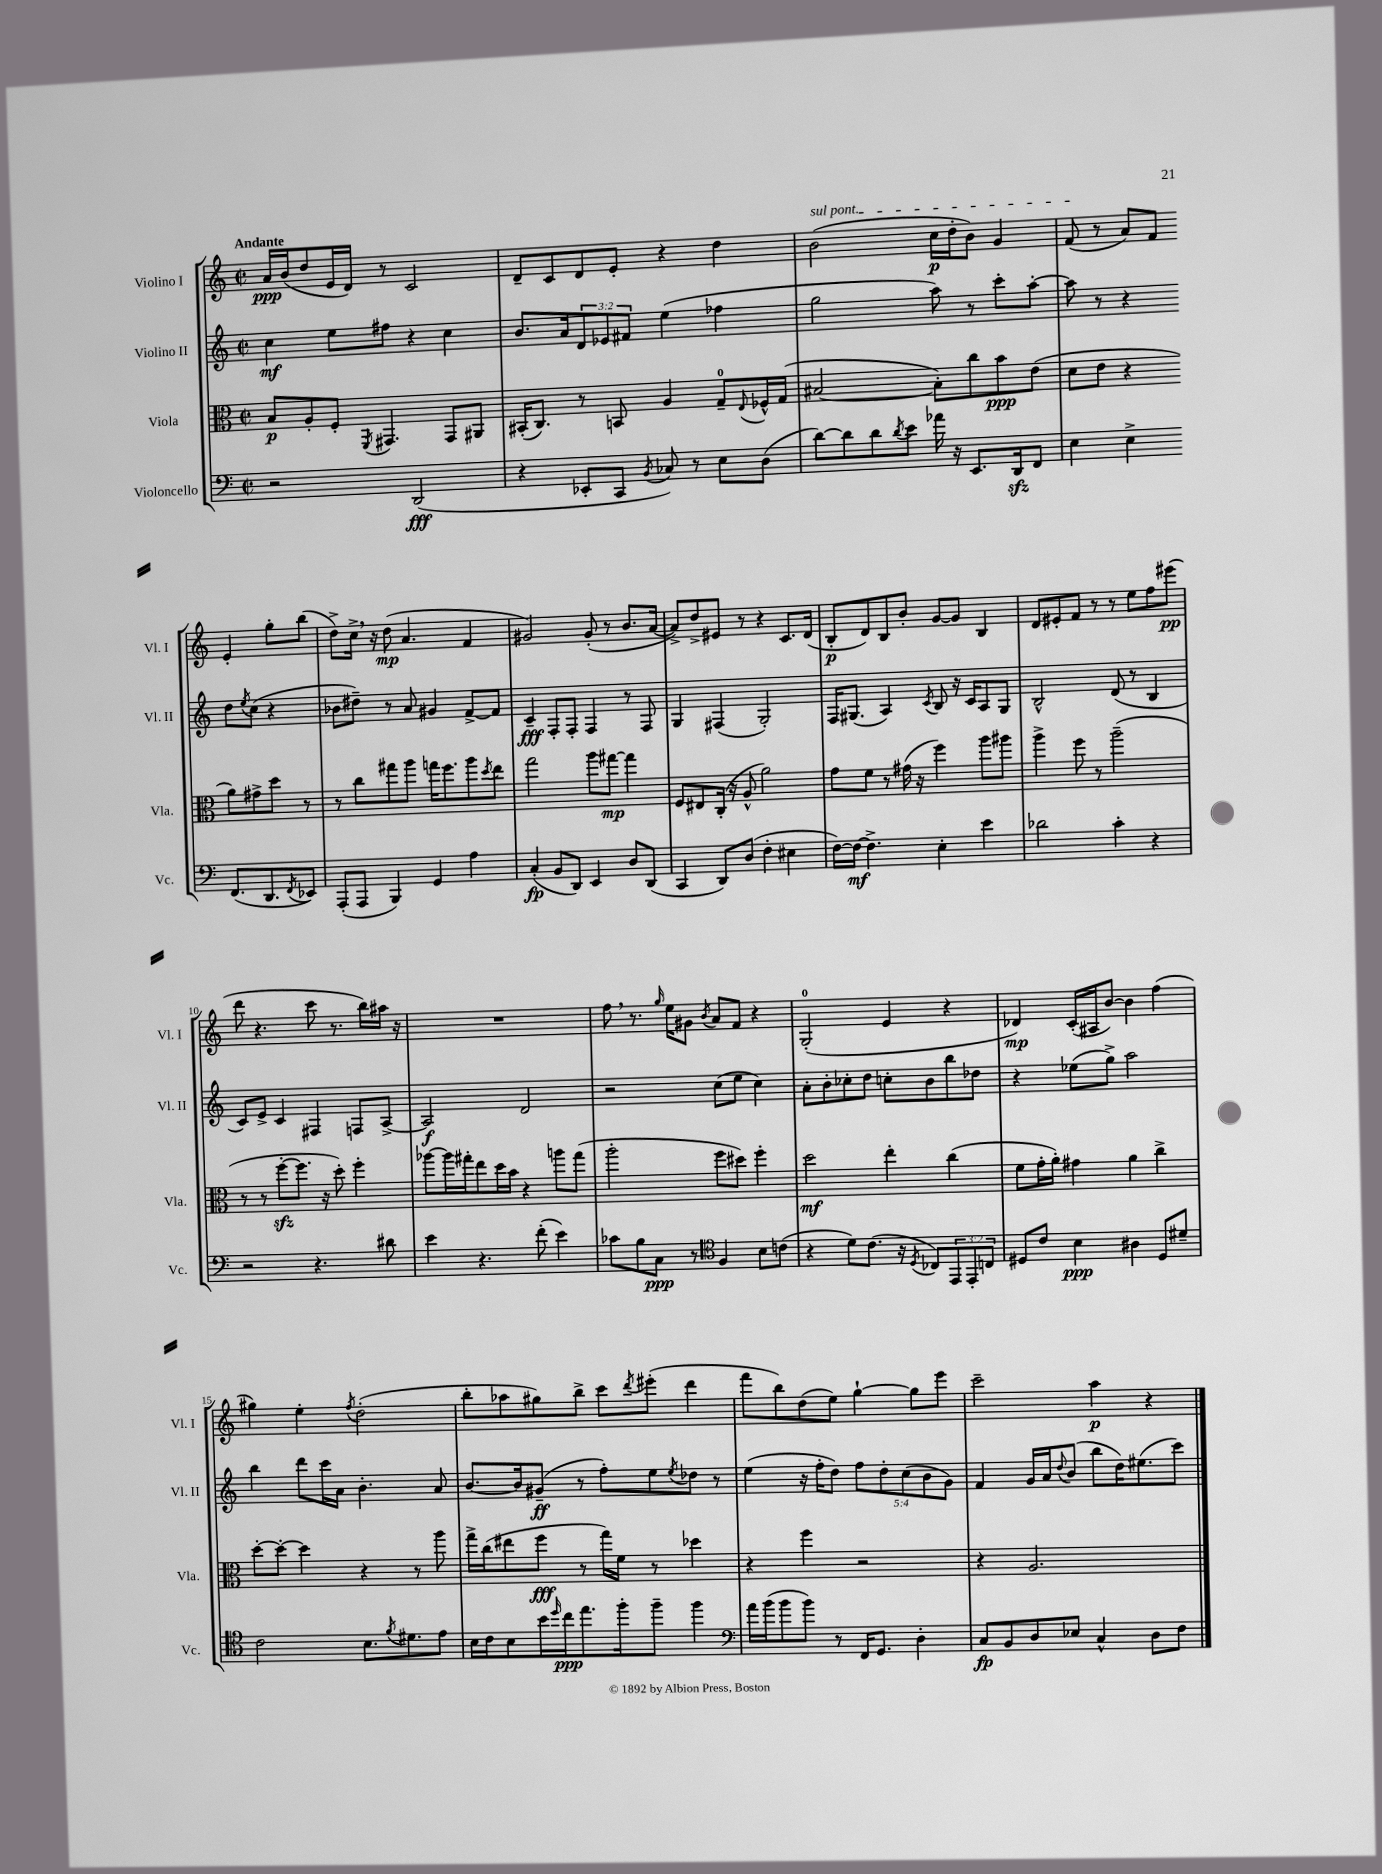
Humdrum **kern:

**kern	**kern	**kern	**kern
*staff4	*staff3	*staff2	*staff1
*clefF4	*clefC3	*clefG2	*clefG2
*k[]	*k[]	*k[]	*k[]
*M2/2	*M2/2	*M2/2	*M2/2
*met(c|)	*met(c|)	*met(c|)	*met(c|)
2r	8B/L	4cc\	16a/LL
.	.	.	(16b/J
.	8A'/	.	8dd/
.	8F'/J	8ee\L	16e/L
.	.	.	16d/JJ)
.	8qFF/	.	.
.	4.GG#/	8ff#\J	8r
(2DD/	.	4r	2c/
.	8GG#/L	4cc\	.
.	8AA#/J	.	.
=	=	=	=
4r	(16BB#'/LK	8.b/L	8d~/L
.	8.C/J)	.	.
.	.	.	8c/
.	.	16a/k	.
8EE-'/L	8r	12d/	8d/
.	.	12e-/	.
8CC/J	8BB/	.	8e'/J
.	.	12f#/J	.
8qBB/	.	.	.
8C-/)	4A/	(4ee\	4r
8r	.	.	.
8E\L	8G~/L	4ff-\	4dd\
.	8qqE/	.	.
(8D\J	16F-^^/L	.	.
.	(16G/JJ	.	.
=	=	=	=
[8d\L)	[2B#/	2gg\	(2b\
8d\]	.	.	.
8d\	.	.	.
8qd/	.	.	.
8e\J	.	.	.
16a-\	8B#'\]L)	8aa\)	16cc\LL
16r	.	.	16dd'\J
8.EE/L	8cc\	8r	8b\J)
.	8b\	8ccc'\L	4g/
16DD/k	.	.	.
8FF/J	(8e\J	[8aa'\J	.
=	=	=	=
4E\	8d\L	8aa\]	(8f/
.	8e\J	8r	8r
4E^\	4r	4r	8a/L)
.	.	.	8f/J
(8.FF/L	8a\L)	8dd\L	4e'/
.	.	8qee/	.
.	8g#^\	(8cc\J	.
8.DD/	.	.	.
.	8dd\J	4r	8gg'\L
8qFF/	.	.	.
8EE-/J)	8r	.	(8bb\J
=	=	=	=
(8AAA'/L	8r	8b-\L	8dd^\L)
8AAA/J	8cc\L	8dd#~\J)	16cc^\Jk
.	.	.	16r
4BBB/)	8gg#\	8r	(8dd\
.	8aa\J	8a/	4.a/
4GG/	16gg\LK	4g#/	.
.	8.ff\	.	.
4A\	8aa\	[8f^/L	4f/
.	8qdd/	.	.
.	8ee\J	8f/]J	.
=	=	=	=
(4C'/	2gg\	4c~/	2g#/)
8BB/L	.	8F'/L	.
8DD/J)	.	8F'/J	.
4EE/	8aa\L	4F/	(8g#'/
.	[8gg#\J	.	8r
8D/L	4gg#\]	8r	8.b/L
(8DD/J	.	8F/	.
.	.	.	[16a/Jk
=	=	=	=
4CC/	8F/L	4G/	8a^/]L)
.	8E#/	.	8dd^/
8DD/L)	(16C'/Jk	(4F#/	8e#/J
.	16r	.	.
(8D/J	8A^^/	.	8r
4F'\	2a\)	2G'/)	4r
4E#\	.	.	8.c/L
.	.	.	(16d/Jk
=	=	=	=
[16F\LL)	8g\L	16F/LK	8B'/L
16F\_JJ	.	(8.G#/J	.
4.F^\]	8f\J	.	8d/)
.	8r	4A/)	8B/
.	(16g#\	.	8b'/J
.	16r	.	.
.	.	8qc/	.
4E'\	4ff\)	8B/	[8g/L
.	.	16r	8g/]J
.	.	16c/LK	.
4e\	8aa\L	8A/	4B/
.	8aa#\J	8G#/J	.
=	=	=	=
2d-\	4aa^\	2B^^/	8d/L
.	.	.	8e#'/
.	8ff\	.	8f/J
.	8r	.	8r
4c'\	(2aa~\	(8d/	8r
.	.	8r	8ee\L
4r	.	4B/	8ff\
.	.	.	(8eee#\J
=	=	=	=
2r	8r	8c/L)	8ddd\
.	8r	8e^/J	4.r
.	[8ff'\L	4c/	.
.	8.ff\]J	.	.
4.r	.	4F#/	8ccc\
.	16r	.	.
.	8dd'\)	.	8.r
.	4ff'\	8F/L	.
.	.	.	16bb\LL)
8d#\	.	[8A^/J	16aa#\JJ
.	.	.	16r
=	=	=	=
4e\	[8aa-\L	2A/]	1r
.	16aa-\]L	.	.
.	16gg#'\J	.	.
4.r	8ee\	.	.
.	16dd\L	.	.
.	16b\JJ	.	.
.	4r	2d/	.
(8f'\	.	.	.
4e\)	8aa\L	.	.
.	(8gg#\J	.	.
=	=	=	=
8c-\L	2aa'\	2r	8ff\
8B\	.	.	8.r
8C\J	.	.	.
.	.	.	16qqgg/
.	.	.	16ee\LK
8r	.	.	8g#\J
*clefC4	*	*	*
.	.	.	8qb/
4F/	8ff\L	(8cc\L	8a/L
.	8dd#\J)	8ee\J	8f/J
8B\L	4ff'\	4cc\)	4r
(8c\J	.	.	.
=	=	=	=
4r	2dd\	8a'\L	(2G'/
.	.	8b'\	.
8d\L)	.	8cc-'\	.
(8.c\J	.	8dd\J	.
.	4ee'\	8cc'\L	4e/
16r	.	.	.
8qD/	.	.	.
8C-/L)	.	8b\	.
12EE/	(4cc\	8bb\	4r
12EE'/	.	.	.
.	.	8dd-\J	.
12C/J	.	.	.
=	=	=	=
8D#/L	8f\L	4r	4d-/)
8c/J	16g'\L	.	.
.	16a'\JJ)	.	.
4B\	4g#\	(8ee-\L	(16c'/LL
.	.	.	16A#/J
.	.	8gg^\J)	[8b/J)
4A#\	4a\	2aa\	4b\]
8D#/L	4cc^\	.	(4ff\
8d#~/J	.	.	.
=	=	=	=
2c\	[8dd'\L	4bb\	4gg#\)
.	8dd'\_J	.	.
.	4dd\]	8ddd\L	4ee'\
.	.	16ccc\L	.
.	.	16a\JJ	.
.	.	.	8qff/
8.B\L	4r	4.b'\	(2dd'\
8qf/	.	.	.
8.d#\	.	.	.
.	8r	.	.
8e\J	8aa\	8a/	.
=	=	=	=
16B\LL	16gg^\LL	[8.b/L	8bb'\L
16c\J	(16cc\J	.	.
8B\	8ee#\	.	8aa-\
.	.	16b/]k	.
16b\L	8ff\J	(8g#~/J	8gg#\)
16qqdd/	.	.	.
16cc\J	.	.	.
8.ee\	8r	8r	8bb^\J
.	16gg\LL)	8ff'\L)	8ccc\L
16ff'\k	16f\JJ	.	.
.	.	.	8qddd/
8ff~\J	8r	8ee\	(8eee#'\J
.	.	8qee/	.
4ff\	4dd-\	8dd-\J	4ddd\
.	.	8r	.
=	=	=	=
*clefF4	*	*	*
16a\LL	4r	(4ee\	8fff\L
(16b\J	.	.	.
8b\	.	.	8bb\)
8b\J)	4ff\	16r	(8dd\
.	.	16ff'\LK	.
8r	.	8dd\J)	8ee\J)
16FF/LK	2r	10ff\L	[4gg`\
8.GG/J	.	.	.
.	.	10dd'\	.
.	.	(10cc\	.
4D'\	.	.	8gg\]L
.	.	10b\	.
.	.	.	8eee\J
.	.	10g\J)	.
=	=	=	=
8C/L	4r	4f/	2ccc~\
8BB/	.	.	.
8D/	2.A/	16g/LL	.
.	.	16a/J	.
.	.	8qqdd/	.
8E-/J	.	(8b/J	.
4C^^/	.	8bb\L	4aa\
.	.	16dd\K)	.
.	.	(8.ee#\	.
8D\L	.	.	4r
8F\J	.	8ccc\J)	.
==	==	==	==
*-	*-	*-	*-
